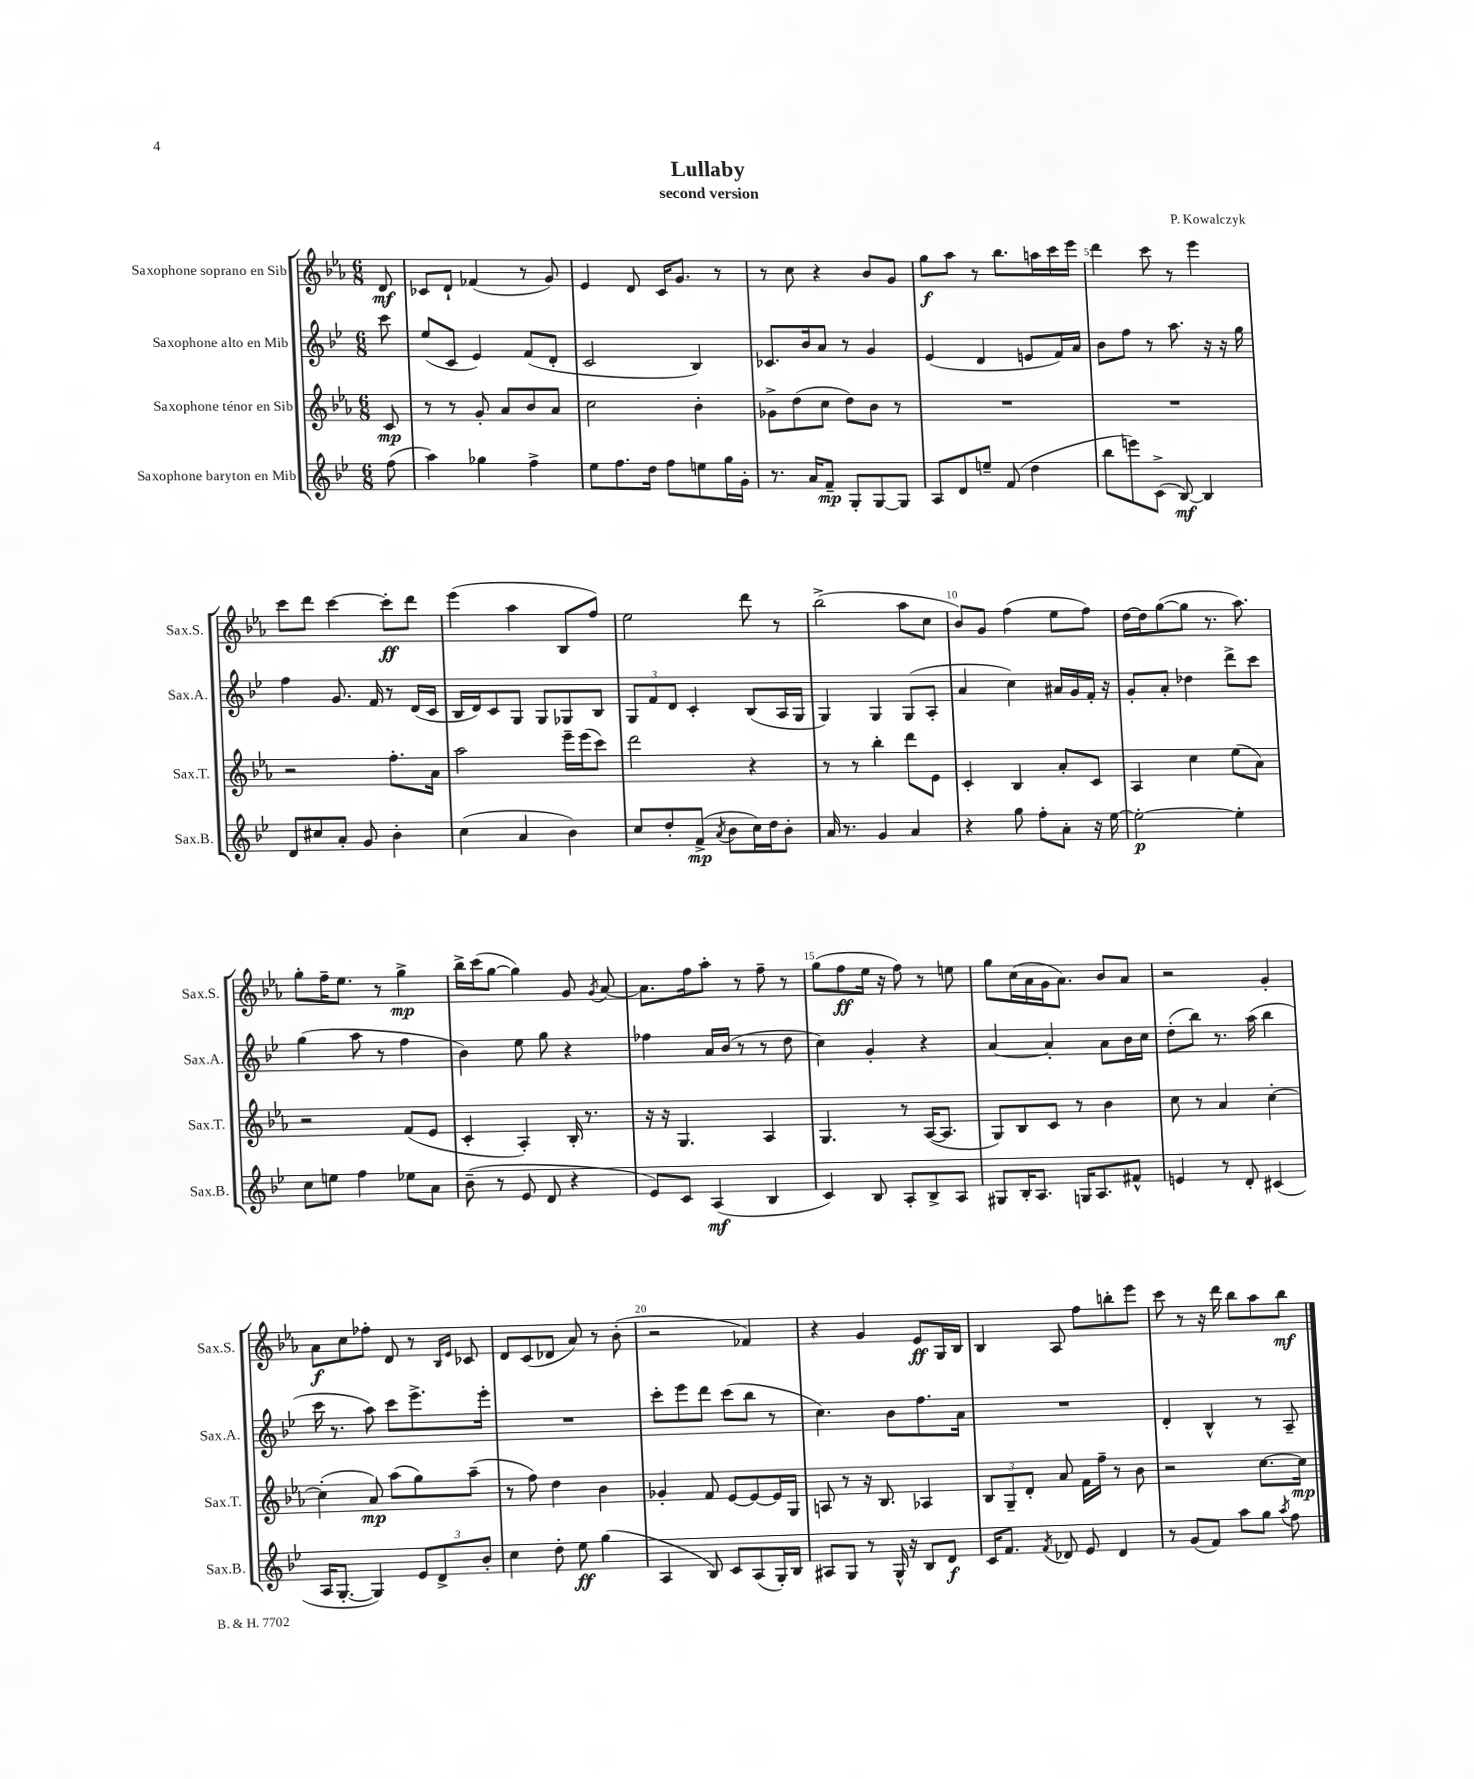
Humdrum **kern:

**kern	**dynam	**kern	**dynam	**kern	**kern	**dynam
*part4	*part4	*part3	*part3	*part2	*part1	*part1
*staff4	*staff4	*staff3	*staff3	*staff2	*staff1	*staff1
*I"Saxophone baryton en Mib	*	*I"Saxophone ténor en Sib	*	*I"Saxophone alto en Mib	*I"Saxophone soprano en Sib	*
*I'Sax.B.	*	*I'Sax.T.	*	*I'Sax.A.	*I'Sax.S.	*
*clefG2	*	*clefG2	*	*clefG2	*clefG2	*
*k[b-e-]	*	*k[b-e-a-]	*	*k[b-e-]	*k[b-e-a-]	*
*M6/8	*	*M6/8	*	*M6/8	*M6/8	*
=	=	=	=	=	=	=
(8ff\	.	8c/	mp	8ccc\	8d/	mf
=1	=1	=1	=1	=1	=1	=1
4aa\)	.	8r	.	(8ee-/L	8c-X/L	.
.	.	8r	.	8c/J	8d`/J	.
4gg-X\	.	8g'/	.	4e-/)	(4f-X/	.
.	.	8a-/L	.	.	.	.
4ff^\	.	8b-/	.	(8f/L	8r	.
.	.	8a-/J	.	8d'/J	8g/)	.
=2	=2	=2	=2	=2	=2	=2
8ee-\L	.	2cc\	.	2c/	4e-/	.
8.ff\	.	.	.	.	.	.
.	.	.	.	.	8d/	.
16dd\Jk	.	.	.	.	.	.
8ff\L	.	.	.	.	16c/KL	.
.	.	.	.	.	8.g/J	.
8een\	.	4b-'\	.	4B-/)	.	.
16gg\L	.	.	.	.	8r	.
16g'\JJ	.	.	.	.	.	.
=3	=3	=3	=3	=3	=3	=3
8.r	.	8g-X^\L	.	8.c-X/L	8r	.
.	.	(8dd\	.	.	8cc\	.
16a/KL	.	.	.	16b-/k	.	.
8f~/J	mp	8cc\J	.	8a/J	4r	.
8G'/L	.	8dd\L)	.	8r	.	.
[8G/	.	8b-\J	.	4g/	8b-/L	.
8G/J]	.	8r	.	.	8g/J	.
=4	=4	=4	=4	=4	=4	=4
8A/L	.	2.r	.	(4e-/	8gg\L	f
8d/	.	.	.	.	8aa-\J	.
8een~/J	.	.	.	4d/	8r	.
(8f/	.	.	.	.	8.bb-\L	.
4dd\	.	.	.	8en/L	.	.
.	.	.	.	.	16aan\L	.
.	.	.	.	16f/L)	16ccc\	.
.	.	.	.	16a/JJ	16eee-\JJ	.
=5	=5	=5	=5	=5	=5	=5
8bb-\L	.	2.r	.	8b-\L	4ddd\	.
8eeen\)	.	.	.	8ff\J	.	.
(8c^\J	.	.	.	8r	8ccc\	.
[8B-/)	mf	.	.	8.aa\	8r	.
4B-/]	.	.	.	.	4eee-\	.
.	.	.	.	16r	.	.
.	.	.	.	16r	.	.
.	.	.	.	16gg\	.	.
!!LO:LB:g=z
=6	=6	=6	=6	=6	=6	=6
8d/L	.	2r	.	4ff\	8ccc\L	.
8cc#X/	.	.	.	.	8ddd\J	.
8a'/J	.	.	.	8.g/	[4ccc\	.
8g/	.	.	.	.	.	.
.	.	.	.	16f/	.	.
4b-'\	.	8.ff'\L	.	8r	8ccc'\L]	ff
.	.	.	.	(16d/LL	8ddd\J	.
.	.	16a-\Jk	.	16c/JJ	.	.
=7	=7	=7	=7	=7	=7	=7
(4cc\	.	2aa-\	.	16B-/LL	(4eee-\	.
.	.	.	.	16d/J)	.	.
.	.	.	.	8c/	.	.
4a/	.	.	.	8G/J	4aa-\	.
.	.	.	.	8G/L	.	.
4b-\)	.	16eee-~\LL	.	8G-X/	8B-/L	.
.	.	(16eee-\J	.	.	.	.
.	.	8ccc\J)	.	8B-/J	8ff/J)	.
=8	=8	=8	=8	=8	=8	=8
8cc/L	.	2ddd\	.	12G/L	2ee-\	.
.	.	.	.	12f/	.	.
8dd'/	.	.	.	.	.	.
.	.	.	.	12d/J	.	.
(8f^/J	mp	.	.	4c'/	.	.
8qa/	.	.	.	.	.	.
8b-\L	.	.	.	.	.	.
16cc\L)	.	4r	.	(8B-/L	8ddd\	.
16dd\J	.	.	.	.	.	.
8b-'\J	.	.	.	16A/L	8r	.
.	.	.	.	16G/JJ	.	.
=9	=9	=9	=9	=9	=9	=9
16a/	.	8r	.	4G/)	(2bb-^\	.
8.r	.	.	.	.	.	.
.	.	8r	.	.	.	.
4g/	.	4bb-'\	.	4G/	.	.
4a/	.	8ddd\L	.	(8G/L	8aa-\L	.
.	.	8e-\J	.	8A'/J	8cc\J	.
=10	=10	=10	=10	=10	=10	=10
4r	.	4c'/	.	4a/	8b-/L)	.
.	.	.	.	.	8g/J	.
8gg\	.	4B-/	.	4cc\)	(4ff\	.
8ff'\L	.	.	.	.	.	.
8a'\J	.	8a-'/L	.	16a#X/LL	8ee-\L	.
.	.	.	.	16g/	.	.
16r	.	8c/J	.	16f'/JJ	8ff\J)	.
[16ee-\	.	.	.	16r	.	.
=11	=11	=11	=11	=11	=11	=11
2ee-'\_	p	4A-/	.	8g'/L	[16dd\LL	.
.	.	.	.	.	16dd\J]	.
.	.	.	.	8a'/J	([8gg\	.
.	.	4cc\	.	4dd-X\	8gg\J]	.
.	.	.	.	.	8.r	.
4ee-'\]	.	(8ee-\L	.	8ddd^\L	.	.
.	.	.	.	.	8.aa-\)	.
.	.	8a-\J)	.	8ccc\J	.	.
!!LO:LB:g=z
=12	=12	=12	=12	=12	=12	=12
8cc\L	.	2r	.	(4gg\	8gg'\L	.
8een\J	.	.	.	.	16ff~\K	.
.	.	.	.	.	8.ee-\J	.
4ff\	.	.	.	8aa\	.	.
.	.	.	.	8r	8r	.
8ee-X\L	.	(8f/L	.	4ff\	4gg^\	mp
8a\J	.	8e-/J	.	.	.	.
=13	=13	=13	=13	=13	=13	=13
(8b-~\	.	4c'/	.	4b-\)	16bb-^\LL	.
.	.	.	.	.	(16ccc\J	.
8r	.	.	.	.	[8gg\J	.
8e-/	.	4A-'/)	.	8ee-\	4gg\])	.
8d/	.	.	.	8gg\	.	.
4r	.	16B-'/	.	4r	8g/	.
.	.	8.r	.	.	.	.
.	.	.	.	.	8qg/	.
.	.	.	.	.	[8a-/	.
=14	=14	=14	=14	=14	=14	=14
8e-/L)	.	16r	.	4ff-X\	8.a-\L]	.
.	.	16r	.	.	.	.
8c/J	.	4.G/	.	.	.	.
.	.	.	.	.	16ff\k	.
(4A/	mf	.	.	16a/LL	8aa-'\J	.
.	.	.	.	(16b-/JJ	.	.
.	.	.	.	8r	8r	.
4B-/	.	4A-/	.	8r	8ff~\	.
.	.	.	.	8dd\	8r	.
=15	=15	=15	=15	=15	=15	=15
4c/)	.	4.G/	.	4cc\)	(8gg\L	.
.	.	.	.	.	8ff\	ff
8B-/	.	.	.	4g'/	16ee-\Jk	.
.	.	.	.	.	16r	.
8A'/L	.	8r	.	.	8ff\)	.
8B-^/	.	([16A-/KL	.	4r	8r	.
.	.	8.A-/J]	.	.	.	.
8A/J	.	.	.	.	8een\	.
=16	=16	=16	=16	=16	=16	=16
8G#X/L	.	8G/L)	.	[4a/	8gg\L	.
16B-'/K	.	8B-/	.	.	(16cc\L	.
8.A/J	.	.	.	.	16a-\	.
.	.	8c/J	.	4a'/]	16g\J	.
.	.	.	.	.	8.a-\J)	.
16Gn/KL	.	8r	.	.	.	.
8.A/	.	.	.	.	.	.
.	.	4b-\	.	8a\L	8b-/L	.
8f#X^^/J	.	.	.	16b-\L	8a-/J	.
.	.	.	.	16cc\JJ	.	.
=17	=17	=17	=17	=17	=17	=17
4en/	.	8cc\	.	(8dd'\L	2r	.
.	.	8r	.	8bb-\J)	.	.
8r	.	4a-/	.	8.r	.	.
8d'/	.	.	.	.	.	.
.	.	.	.	(16aa\	.	.
(4c#X/	.	[4cc'\	.	4bb-\	4g'/	.
!!LO:LB:g=z
=18	=18	=18	=18	=18	=18	=18
16A/KL	.	(4cc'\]	.	16ccc\	8a-\L	f
[8.G'/J	.	.	.	8.r	.	.
.	.	.	.	.	8cc\	.
4G/])	.	8a-/)	mp	8aa\)	8ff-X'\J	.
.	.	(8aa-\L	.	8ccc\L	8d/	.
12e-/L	.	8gg\)	.	8.eee-^\	8r	.
12d^/	.	.	.	.	.	.
.	.	.	.	.	16qqB-/LL	.
.	.	.	.	.	16qqe-/JJ	.
.	.	(8aa-~\J	.	.	8c-X/	.
12b-'/J	.	.	.	.	.	.
.	.	.	.	16eee-'\Jk	.	.
=19	=19	=19	=19	=19	=19	=19
4cc\	.	8r	.	2.r	8d/L	.
.	.	8ff\)	.	.	(8c/	.
8dd'\	.	4dd\	.	.	8d-X/J	.
8ee-\	ff	.	.	.	8a-/)	.
(4gg\	.	4b-\	.	.	8r	.
.	.	.	.	.	(8b-'\	.
=20	=20	=20	=20	=20	=20	=20
4A/	.	4g-X'/	.	8ccc'\L	2r	.
.	.	.	.	8eee-\	.	.
8B-/)	.	8f/	.	8ddd\J	.	.
8c/L	.	[8e-/L	.	(8ccc\L	.	.
(8A/	.	8e-/_	.	8bb-\J	4f-X/)	.
16G'/L)	.	16e-/L]	.	8r	.	.
16B-/JJ	.	16G/JJ	.	.	.	.
=21	=21	=21	=21	=21	=21	=21
8A#X/L	.	8An/	.	4.cc\)	4r	.
8G/J	.	8r	.	.	.	.
8r	.	16r	.	.	4g/	.
.	.	8.B-/	.	.	.	.
16G^^/	.	.	.	8b-\L	.	.
16r	.	.	.	.	.	.
8B-/L	.	4A-X/	.	8.ff\	8e-/L	ff
8d/J	f	.	.	.	16G/L	.
.	.	.	.	16a\Jk	16B-/JJ	.
=22	=22	=22	=22	=22	=22	=22
16c/KL	.	12B-/L	.	2.r	4B-/	.
8.f/J	.	.	.	.	.	.
.	.	12G~/	.	.	.	.
.	.	12d'/J	.	.	.	.
8qf/	.	.	.	.	.	.
8d-X/	.	8a-/	.	.	8A-/	.
8e-/	.	16f\LL	.	.	8ff\L	.
.	.	16ff~\JJ	.	.	.	.
4d-/	.	8r	.	.	8bbn'\	.
.	.	8b-\	.	.	8eee-\J	.
=23	=23	=23	=23	=23	=23	=23
8r	.	2r	.	4d'/	8ccc\	.
(8g/L	.	.	.	.	8r	.
8f/J)	.	.	.	4B-^^/	16r	.
.	.	.	.	.	16ddd\	.
8aa\L	.	.	.	.	8bb-\L	.
8gg\J	.	[8.cc\L	.	8r	8aa-\	.
8qaa/	.	.	.	.	.	.
8ff\	.	.	.	8A~/	8bb-\J	mf
.	.	16cc\Jk]	mp	.	.	.
==	==	==	==	==	==	==
*-	*-	*-	*-	*-	*-	*-
